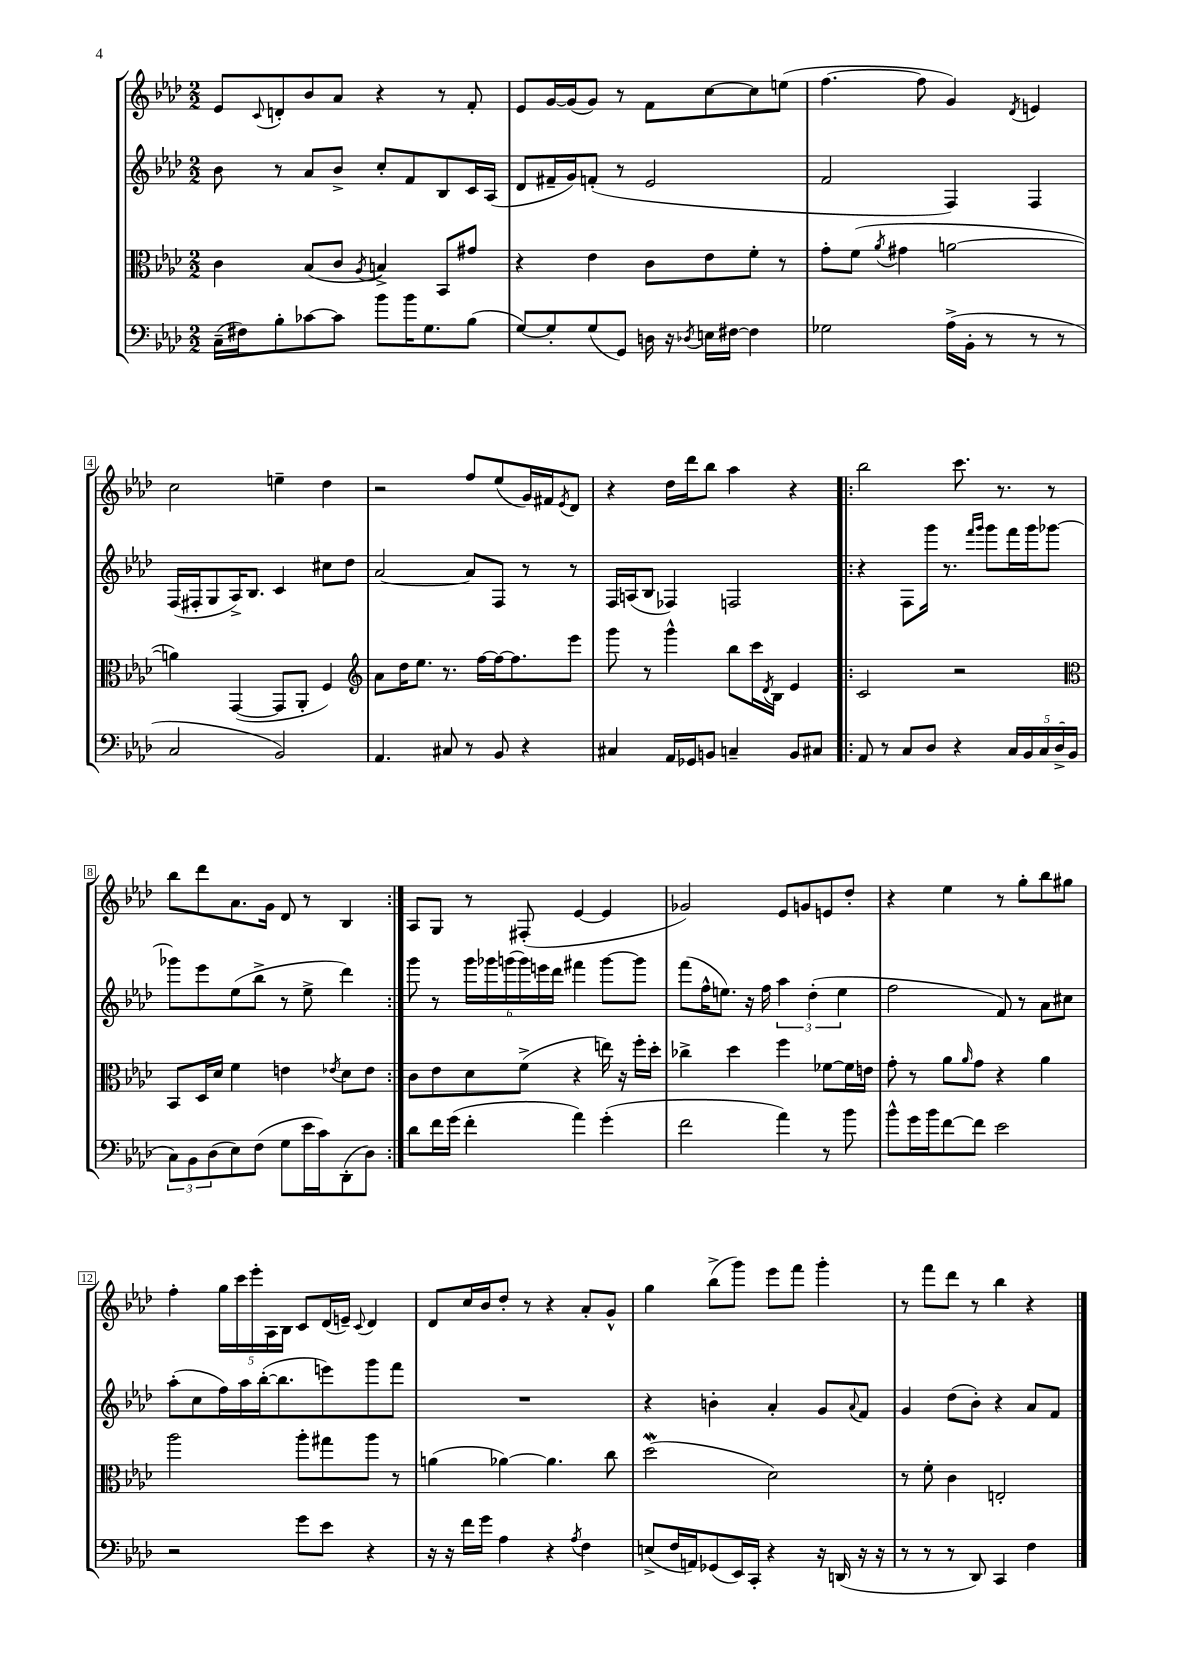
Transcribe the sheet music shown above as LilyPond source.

<<
\new StaffGroup <<
\new Staff = "s0" {
    \clef treble \key aes \major \numericTimeSignature \time 2/2
    ees'8 \appoggiatura { c'8 } d'8-. bes'8 aes'8 r4 r8 f'8-. |
    ees'8 g'16~ g'16( g'8) r8 f'8 c''8~ c''8 e''8( |
    f''4.~ f''8 g'4) \acciaccatura { des'8 } e'4 |
    c''2 e''4-- des''4 |
    r2 f''8 ees''8( g'16) fis'16 \acciaccatura { ees'8 } des'8 |
    r4 des''16 des'''16 bes''8 aes''4 r4 |
    \repeat volta 2 { bes''2 c'''8. r8. r8 |
    bes''8 des'''8 aes'8. g'16 des'8 r8 bes4 | }
    aes8 g8 r8 fis8-.( ees'4~ ees'4 |
    ges'2) ees'8 g'8 e'8 des''8-. |
    r4 ees''4 r8 g''8-. bes''8 gis''8 |
    f''4-. \tuplet 5/4 { g''16 c'''16 ees'''16-. aes16 bes16 } c'8 des'16( e'16--) \appoggiatura { c'8 } des'4 |
    des'8 c''16 bes'16 des''8-. r8 r4 aes'8-. g'8-^ |
    g''4 bes''8->( g'''8) ees'''8 f'''8 g'''4-. |
    r8 f'''8 des'''8 r8 bes''4 r4 \bar "|." |
}
\new Staff = "s1" {
    \clef treble \key aes \major \numericTimeSignature \time 2/2
    bes'8 r8 aes'8 bes'8-> c''8-. f'8 bes8 c'16 aes16( |
    des'8 fis'16-- g'16) f'8-.( r8 ees'2 |
    f'2 f4) f4 |
    f16( fis16-. g8 aes16->) bes8. c'4 cis''8 des''8 |
    aes'2~ aes'8 f8 r8 r8 |
    f16 a16( bes8 fes4) f2 |
    \repeat volta 2 { r4 f8 g'''16 r8. \grace { f'''16 g'''16 } g'''8 f'''16 g'''16 ges'''8~ |
    ges'''8 ees'''8 ees''8( bes''8-> r8 ees''8-> des'''4) | }
    g'''8 r8 \tuplet 6/4 { g'''16 ges'''16 g'''16( g'''16) e'''16 des'''16 } fis'''4 g'''8~ g'''8 |
    f'''8( f''16-^ e''8.) r16 f''16 \tuplet 3/2 { aes''4 des''4-.( e''4 } |
    f''2 f'8) r8 aes'8 cis''8 |
    aes''8-.( c''8 f''16) aes''16 bes''16~-.( bes''8. e'''8) g'''8 f'''8 |
    R1 |
    r4 b'4-. aes'4-. g'8 \appoggiatura { aes'8 } f'8 |
    g'4 des''8( bes'8-.) r4 aes'8 f'8 \bar "|." |
}
\new Staff = "s2" {
    \clef alto \key aes \major \numericTimeSignature \time 2/2
    c'4 bes8( c'8 \acciaccatura { aes8 } b4->) bes,8 gis'8 |
    r4 ees'4 c'8 ees'8 f'8-. r8 |
    g'8-. f'8( \acciaccatura { aes'8 } gis'4 a'2~ |
    a'4) g,4~( g,8 aes,8-. f4) |
    \clef treble aes'8 des''16 ees''8. r8. f''16~ f''16~ f''8. ees'''8 |
    g'''8 r8 g'''4-^ bes''8 c'''16 \acciaccatura { des'8 } bes16 ees'4 |
    \repeat volta 2 { c'2 r2 |
    \clef alto bes,8 des16 des'16 f'4 e'4 \acciaccatura { ees'8 } des'8 ees'8 | }
    c'8 ees'8 des'8 f'8->( r4 e''16) r16 f''16-. des''16-. |
    ces''4-> des''4 f''4 fes'8~ fes'16 e'16 |
    g'8-. r8 aes'8 \grace { aes'16 } g'8 r4 aes'4 |
    aes''2 aes''8-. gis''8 aes''8 r8 |
    a'4( aes'4~) aes'4. c''8 |
    des''2\mordent( des'2) |
    r8 f'8-. c'4 e2-. \bar "|." |
}
\new Staff = "s3" {
    \clef bass \key aes \major \numericTimeSignature \time 2/2
    c16--( fis16) bes8-. ces'8~ ces'8 bes'8 bes'16 g8. bes8( |
    g8~) g8-. g8( g,8) d16 r16 \acciaccatura { des8 } e16 fis16~ fis4 |
    ges2 aes16->( bes,16-. r8 r8 r8 |
    c2 bes,2) |
    aes,4. cis8 r8 bes,8 r4 |
    cis4 aes,16 ges,16 b,8 c4-- b,8 cis8 |
    \repeat volta 2 { aes,8 r8 c8 des8 r4 \tuplet 5/4 { c16 bes,16 c16 des16->( bes,16 } |
    \tuplet 3/2 { c8) bes,8 des8( } ees8) f8( g8 ees'16 c'16) des,8-.( des8) | }
    des'8 f'16 g'16( f'4-. aes'4) g'4-.( |
    f'2 aes'4) r8 bes'8 |
    bes'8-^ g'16 bes'16 f'8~ f'8 ees'2 |
    r2 g'8 ees'8 r4 |
    r16 r16 f'16 g'16 aes4 r4 \acciaccatura { aes8 } f4 |
    e8->( f16 a,16) ges,8( ees,16) c,16-. r4 r16 d,16( r16 r16 |
    r8 r8 r8 des,8) c,4 f4 \bar "|." |
}
>>
>>
\layout { \context { \Score \override BarNumber.stencil = #(make-stencil-boxer 0.1 0.3 ly:text-interface::print) } }
